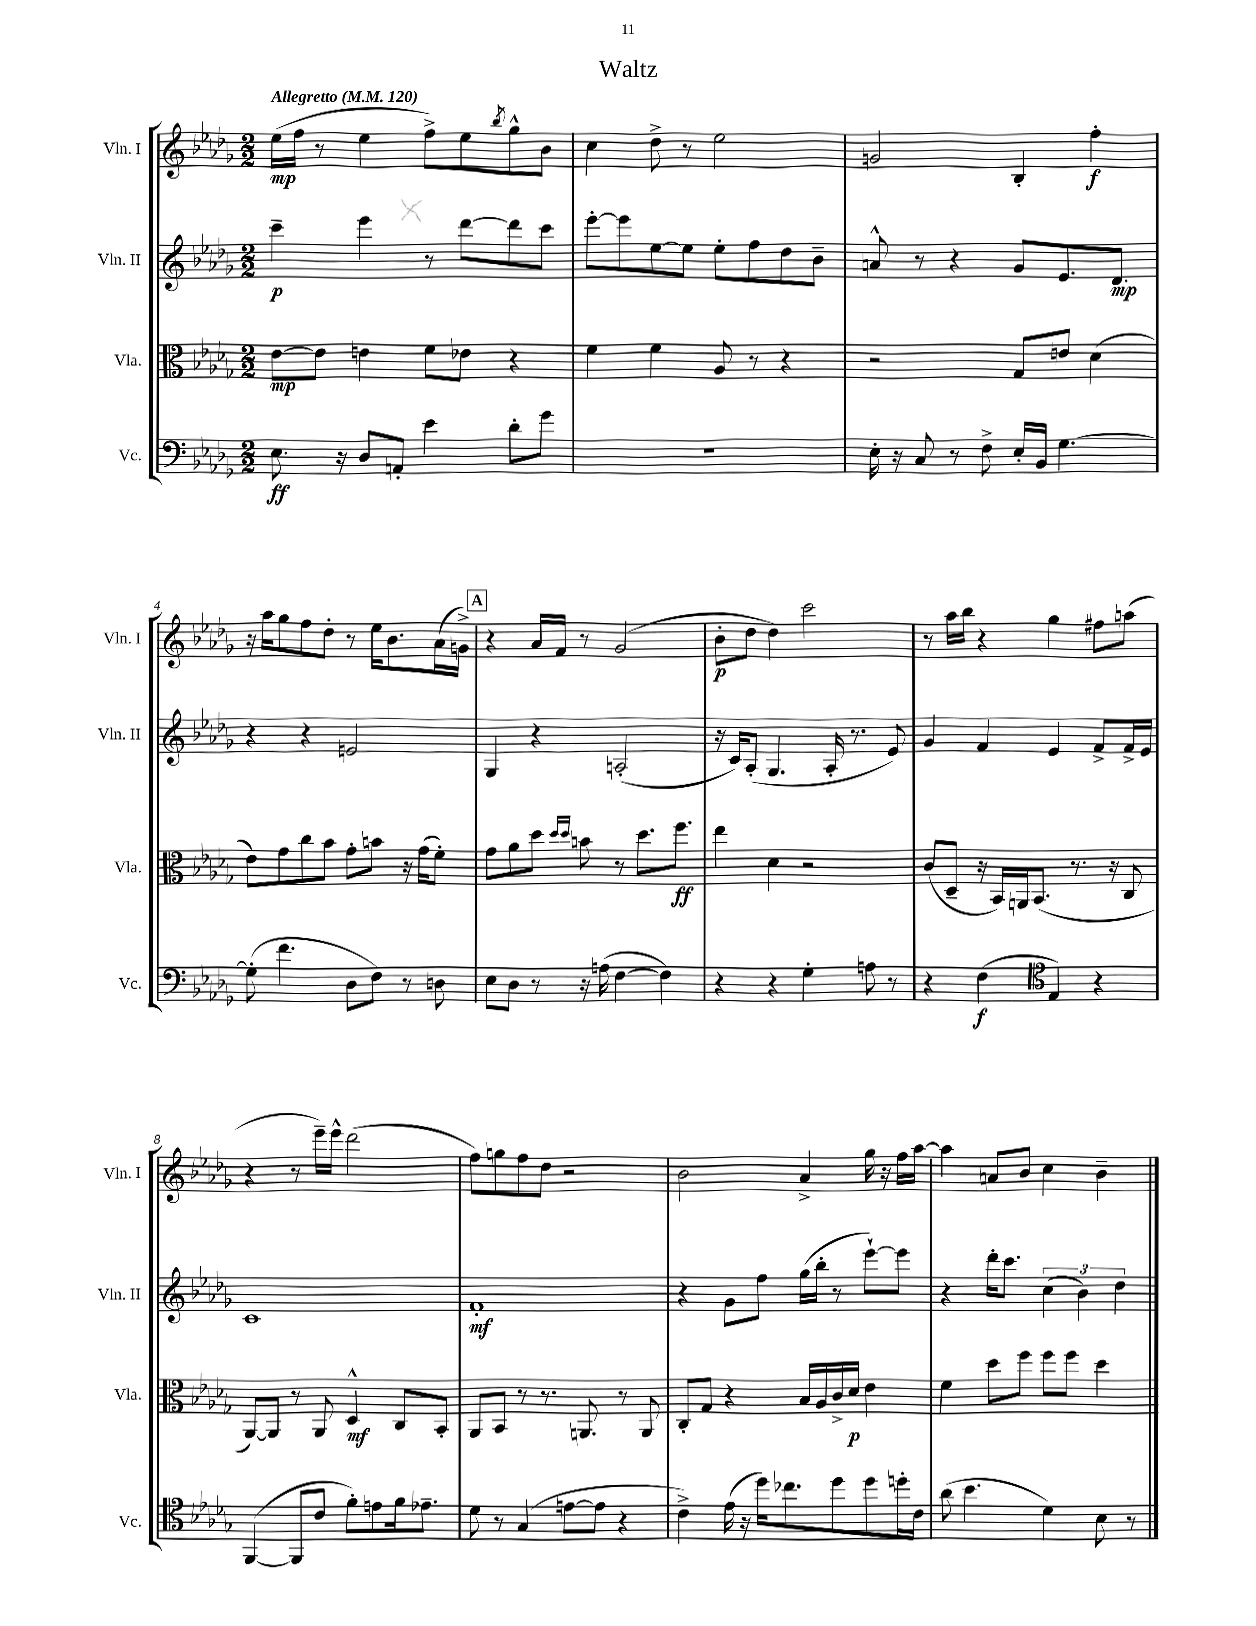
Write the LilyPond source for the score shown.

\header { title = "Waltz" }
<<
\new StaffGroup <<
\new Staff = "s0" \with { instrumentName = "Vln. I" shortInstrumentName = "Vln. I" } {
    \clef treble \key des \major \numericTimeSignature \time 2/2 \tempo "Allegretto" 4 = 120
    ees''16\mp( f''16 r8 ees''4 f''8->) ees''8 \acciaccatura { bes''8 } ges''8-^ bes'8 |
    c''4 des''8-> r8 ees''2 |
    g'2 bes4-. f''4-.\f |
    r16 aes''16 ges''8 f''8 des''8-. r8 ees''16 bes'8. aes'16( g'16->) |
    \mark \markup { \box "A" } r4 aes'16 f'16 r8 ges'2( |
    bes'8-.\p des''8 des''4) c'''2 |
    r8 aes''16 bes''16 r4 ges''4 fis''8 a''8( |
    r4 r8 ees'''16--) ees'''16-^ des'''2( |
    f''8) g''8 f''8 des''8 r2 |
    bes'2 aes'4-> ges''16 r16 f''16 aes''16~ |
    aes''4 a'8 bes'8 c''4 bes'4-- \bar "|." |
}
\new Staff = "s1" \with { instrumentName = "Vln. II" shortInstrumentName = "Vln. II" } {
    \clef treble \key des \major \numericTimeSignature \time 2/2
    c'''4--\p ees'''4 r8 des'''8~ des'''8 c'''8 |
    ees'''8~-. ees'''8 ees''8~ ees''8 ees''8-. f''8 des''8 bes'8-- |
    a'8-^ r8 r4 ges'8 ees'8. des'8.\mp |
    r4 r4 e'2 |
    \mark \markup { \box "A" } ges4 r4 a2-.( |
    r16 c'16) aes8-.( ges4. aes16-. r8. ees'8) |
    ges'4 f'4 ees'4 f'8-> f'16-> ees'16 |
    c'1 |
    f'1-.\mf |
    r4 ges'8 f''8 ges''16( bes''16-. r8 ees'''8~-!) ees'''8 |
    r4 des'''16-. c'''8. \tuplet 3/2 { c''4( bes'4) des''4 } \bar "|." |
}
\new Staff = "s2" \with { instrumentName = "Vla." shortInstrumentName = "Vla." } {
    \clef alto \key des \major \numericTimeSignature \time 2/2
    ees'8~\mp ees'8 e'4 f'8 ees'8 r4 |
    f'4 f'4 aes8 r8 r4 |
    r2 ges8 e'8 des'4( |
    ees'8) ges'8 c''8 bes'8 ges'8-. b'8 r16 ges'16( f'8-.) |
    \mark \markup { \box "A" } ges'8 aes'8 des''8 \grace { des''16 des''16 } b'8 r8 des''8. f''8.\ff |
    ees''4 des'4 r2 |
    c'8( des8-- r16 bes,16) a,16 bes,8.( r8. r16 c8 |
    aes,8~) aes,8 r8 aes,8 des4-^\mf c8 bes,8-. |
    aes,8 bes,8 r8 r8. a,8. r8 a,8 |
    c8-. ges8 r4 bes16 aes16 c'16-> des'16\p ees'4 |
    f'4 des''8 f''8 f''8 f''8 des''4 \bar "|." |
}
\new Staff = "s3" \with { instrumentName = "Vc." shortInstrumentName = "Vc." } {
    \clef bass \key des \major \numericTimeSignature \time 2/2
    ees8.\ff r16 des8 a,8-. ees'4 des'8-. ges'8 |
    R1 |
    ees16-. r16 c8 r8 f8-> ees16-. bes,16 ges4.~ |
    ges8-.( f'4. des8 f8) r8 d8 |
    \mark \markup { \box "A" } ees8 des8 r8 r16 a16( f4~ f4) |
    r4 r4 ges4-. a8 r8 |
    r4 f4\f( \clef tenor ees4) r4 |
    f,4~( f,8 c'8 f'8-.) e'8 f'16 ees'8.-- |
    des'8 r8 ges4( e'8~ e'8 r4 |
    c'4->) ees'16( r16 des''16) ces''8. des''8 des''8 d''16-. c'16 |
    aes'8( bes'4. des'4) bes8 r8 \bar "|." |
}
>>
>>
